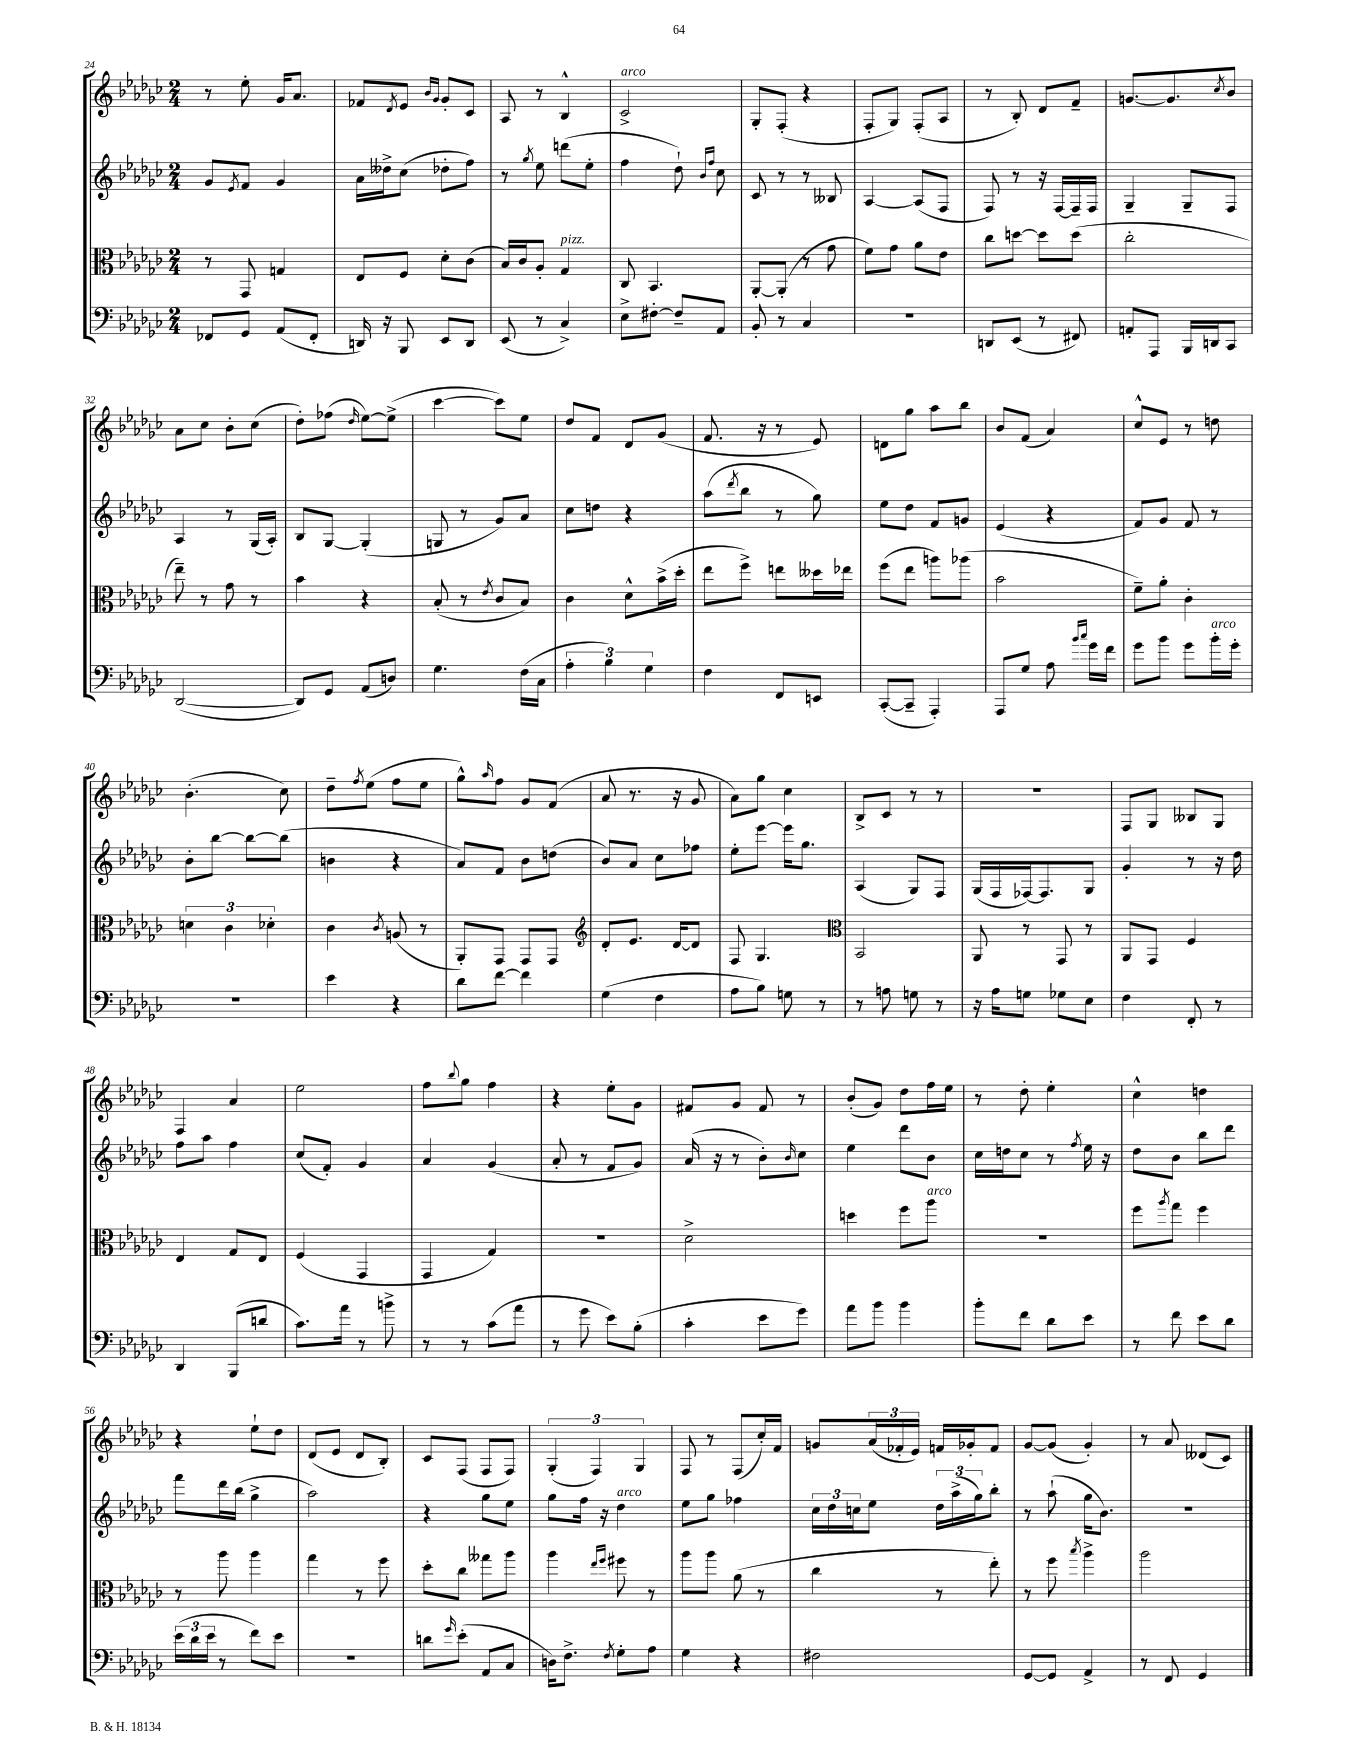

**kern	**kern	**kern	**kern
*staff4	*staff3	*staff2	*staff1
*clefF4	*clefC3	*clefG2	*clefG2
*k[b-e-a-d-g-c-]	*k[b-e-a-d-g-c-]	*k[b-e-a-d-g-c-]	*k[b-e-a-d-g-c-]
*M2/4	*M2/4	*M2/4	*M2/4
8FF-	8r	8g-	8r
.	.	8qe-	.
8GG-	8GG-	8f	8ee-'
(8AA-	4G	4g-	16g-
.	.	.	8.a-
8FF-'	.	.	.
=	=	=	=
16DD)	8E-	16a-	8f-
16r	.	16dd--^	.
.	.	.	8qd-
8BBB-	8F	(8cc-	8e-
.	.	.	16qqb-
.	.	.	16qqg-
8EE-	8d-'	8dd-'	8g-'
8DD	(8c-	8ff)	8c-
=	=	=	=
(8EE-	16B-)	8r	8A-
.	16c-	.	.
.	.	8qgg-	.
8r	8A-'	8ee-	8r
4C-^)	4G-	(8ddd	4B-^^
.	.	8ee-'	.
=	=	=	=
8E-^	8C-	4ff	2c-^
[8F#'	4.BB-	.	.
8F#~]	.	8dd-`)	.
.	.	16qqb-	.
.	.	16qqff	.
8AA-	.	8cc-	.
=	=	=	=
8BB-'	[8AA-'	8c-	8G-'
8r	(8AA-']	8r	(8F'
4C-	8r	8r	4r
.	8g-	8B--	.
=	=	=	=
2r	8f)	[4A-	8F'
.	8g-	.	8G-)
.	8a-	(8A-]	(8F'
.	8e-	8F	8A-
=	=	=	=
8DD	8cc-	8F)	8r
(8EE-	[8dd	8r	8B-')
8r	8dd]	16r	8d-
.	.	[16F	.
8FF#)	(8dd	16F~]	8f~
.	.	16F	.
=	=	=	=
8AA'	2cc-'	4G-~	[8.g
8AAA-	.	.	.
.	.	.	8.g]
16BBB-	.	8G-~	.
16DD	.	.	.
.	.	.	8qcc-
8CC-	.	8F	8b-
=	=	=	=
([2DD-	8ee-~)	4A-	8a-
.	8r	.	8cc-
.	8g-	8r	8b-'
.	8r	(16G-	(8cc-
.	.	16A-')	.
=	=	=	=
8DD-])	4b-	8B-	8dd-')
8GG-	.	[8G-	(8ff-
.	.	.	16qqdd-
(8AA-	4r	(4G-']	[8ee-)
8D)	.	.	(8ee-^]
=	=	=	=
4.G-	(8B-'	8G	[4ccc-
.	8r	8r	.
.	8qe-	.	.
.	8c-	8g-)	8ccc-])
(16F	8B-)	8a-	8ee-
16C-	.	.	.
=	=	=	=
6A-'	4c-	8cc-	8dd-
.	.	8dd	8f
6B-)	.	.	.
.	8d-^^	4r	8d-
6G-	.	.	.
.	(16b-^	.	(8g-
.	16dd-'	.	.
=	=	=	=
4F	8ee-	(8aa-	8.f
.	.	8qddd-	.
.	8ff^)	8bb-	.
.	.	.	16r
8FF	8ee	8r	8r
8EE	16dd--	8gg-)	8e-)
.	16ee-	.	.
=	=	=	=
([8CC-'	(8ff	8ee-	8d
8CC-~]	8ee-	8dd-	8gg-
4AAA-')	8aa)	8f	8aa-
.	(8aa-	8g	8bb-
=	=	=	=
8AAA-	2b-	(4e-	8b-
8G-	.	.	(8f
8A-	.	4r	4a-)
16qqb-	.	.	.
16qqcc-	.	.	.
16g-	.	.	.
16f	.	.	.
=	=	=	=
8g-	8f~)	8f)	8cc-^^
8b-	8a-'	8g-	8e-
8g-	4c-'	8f	8r
16b-'	.	8r	8dd
16g-'	.	.	.
=	=	=	=
2r	6d	8b-'	(4.b-'
.	.	[8bb-	.
.	6c-	.	.
.	.	8bb-_	.
.	6d-'	.	.
.	.	(8bb-]	8cc-)
=	=	=	=
4e-	4c-	4b	8dd-~
.	.	.	8qff
.	.	.	(8ee-
.	8qc-	.	.
4r	(8A	4r	8ff
.	8r	.	8ee-
=	=	=	=
8d-	8AA-')	8a-)	8gg-^^)
.	.	.	16qqaa-
[8f	8GG-	8f	8ff
4f]	8GG-	8b-	8g-
.	8GG-	(8dd	(8f
=	=	=	=
*	*clefG2	*	*
(4G-	8d-'	8b-)	8a-
.	8.e-	8a-	8.r
4F	.	8cc-	.
.	[16d-	.	16r
.	8d-]	8ff-	8g-
=	=	=	=
8A-	8F	8ee-'	8a-)
8B-)	4.G-	[8eee-	8gg-
8G	.	16eee-]	4cc-
.	.	8.gg-	.
8r	.	.	.
=	=	=	=
*	*clefC3	*	*
8r	2BB-	(4A-	8B-^
8A	.	.	8c-
8G	.	8G-)	8r
8r	.	8F	8r
=	=	=	=
16r	8AA-	(16G-	2r
16A-	.	16F	.
8G	8r	[16F-)	.
.	.	8.F-]	.
8G-	8GG-	.	.
8E-	8r	8G-	.
=	=	=	=
4F	8AA-	4g-'	8F
.	8GG-	.	8G-
8FF'	4F	8r	8B--
8r	.	16r	8G-
.	.	16dd-	.
=	=	=	=
4DD-	4E-	8ff	4F
.	.	8aa-	.
(8BBB-	8G-	4ff	4a-
8d	8E-	.	.
=	=	=	=
8.c-)	(4F	(8cc-	2ee-
.	.	8f')	.
16a-	.	.	.
8r	4GG-	4g-	.
8b^	.	.	.
=	=	=	=
8r	4GG-	4a-	8ff
.	.	.	8qqbb-
8r	.	.	8gg-
(8c-	4G-)	(4g-	4ff
8a-	.	.	.
=	=	=	=
8r	2r	8a-'	4r
8g-	.	8r	.
8e-)	.	8f	8ee-'
(8B-'	.	8g-)	8g-
=	=	=	=
4c-'	2d-^	(16a-	8f#
.	.	16r	.
.	.	8r	8g-
8e-	.	8b-')	8f#
.	.	16qqb-	.
8g-)	.	8cc-	8r
=	=	=	=
8a-	4dd	4ee-	(8b-'
8b-	.	.	8g-)
4b-	8ff	8ddd-	8dd-
.	8aa-	8b-	16ff
.	.	.	16ee-
=	=	=	=
8b-'	2r	16cc-	8r
.	.	16dd	.
8f	.	8cc-	8dd-'
8d-	.	8r	4ee-'
.	.	8qff	.
8e-	.	16ee-	.
.	.	16r	.
=	=	=	=
8r	8ff	8dd-	4cc-^^
.	8qaa-	.	.
8f	8gg-	8b-	.
8e-	4ff	8bb-	4dd
8d-	.	8ddd-	.
=	=	=	=
(24e-	8r	8fff	4r
24d-	.	.	.
24e-	.	.	.
8r	8aa-	16ddd-	.
.	.	(16bb-	.
8f)	4aa-	4gg-^	8ee-`
8e-	.	.	8dd-
=	=	=	=
2r	4gg-	2aa-)	(8d-
.	.	.	8e-
.	8r	.	8d-
.	8ff	.	8B-')
=	=	=	=
8d	8dd-'	4r	8c-
16qqg-	.	.	.
(8e-'	8cc-	.	(8F
8AA-	8gg--	8gg-	8F
8C-	8aa-	8ee-	8F)
=	=	=	=
16D)	4aa-	8gg-	(6G-'
8.F^	.	.	.
.	.	16ff	.
.	.	.	6F)
.	.	16r	.
.	16qqee-	.	.
8qF	16qqff	.	.
8G-'	8ff#	4dd-	.
.	.	.	6G-
8A-	8r	.	.
=	=	=	=
4G-	8aa-	8ee-	8F
.	8aa-	8gg-	8r
4r	(8a-	4ff-	(8F
.	8r	.	16cc-')
.	.	.	16f
=	=	=	=
2F#	4cc-	24cc-	8g
.	.	24dd-	.
.	.	24cc	.
.	.	8ee-	(24a-
.	.	.	24f-'
.	.	.	24e-)
.	8r	24dd-	16f
.	.	(24aa-^	.
.	.	.	16g-'
.	.	24gg-)	.
.	8ee-')	8bb-'	8f
=	=	=	=
[8GG-	8r	8r	[8g-
8GG-]	8ff	(8aa-`	(8g-]
.	8qbb-	.	.
4AA-^	4aa-^	16gg-	4g-')
.	.	8.b-)	.
=	=	=	=
8r	2aa-	2r	8r
8FF	.	.	8a-
4GG-	.	.	(8d--
.	.	.	8c-)
==	==	==	==
*-	*-	*-	*-
